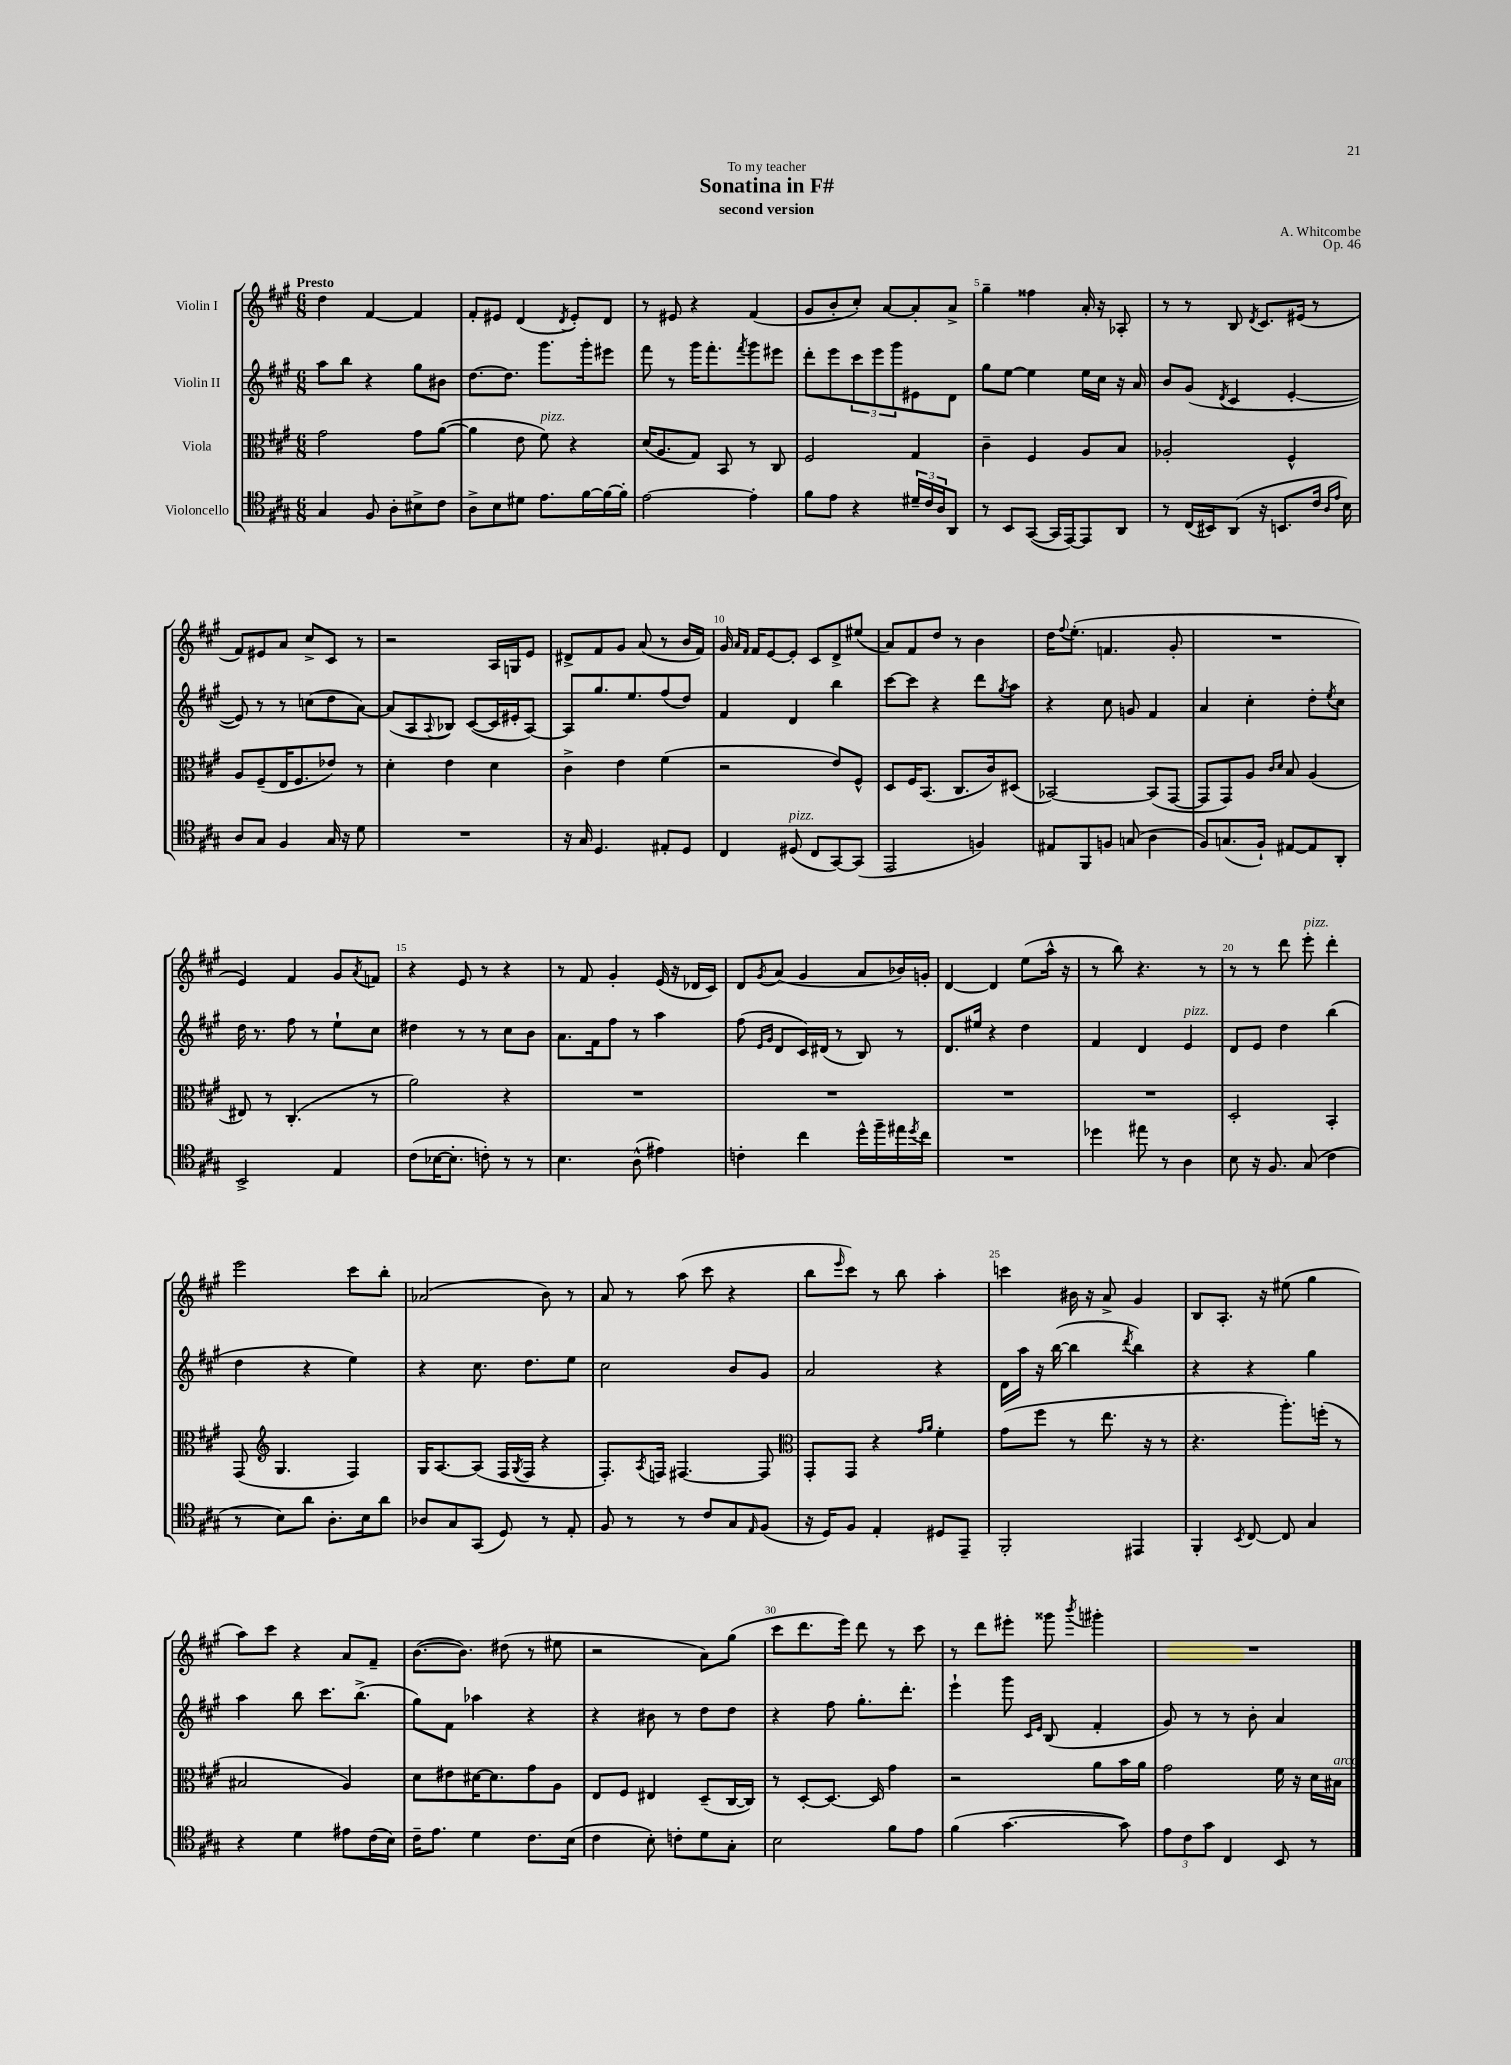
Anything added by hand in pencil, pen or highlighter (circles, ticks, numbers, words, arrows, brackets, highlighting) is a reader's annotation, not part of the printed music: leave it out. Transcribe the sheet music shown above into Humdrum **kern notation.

**kern	**kern	**kern	**kern
*part4	*part3	*part2	*part1
*staff4	*staff3	*staff2	*staff1
*I"Violoncello	*I"Viola	*I"Violin II	*I"Violin I
*clefC4	*clefC3	*clefG2	*clefG2
*k[f#c#g#]	*k[f#c#g#]	*k[f#c#g#]	*k[f#c#g#]
*M6/8	*M6/8	*M6/8	*M6/8
=1	=1	=1	=1
!	!	!	!LO:TX:a:B:t=Presto
4G#/	2g#\	8aa\L	4dd\
.	.	8bb\J	.
8F#/	.	4r	[4f#/
8A'\L	.	.	.
8B#X^\	8g#\L	8gg#\L	4f#/]
8c#\J	([8a\J	8b#X\J	.
=2	=2	=2	=2
8A^\L	4a\]	[8.dd\L	8f#'/L
8B\	.	.	8e#X/J
.	.	8.dd\J]	.
8d#X\J	8e\	.	(4d/
!	!LO:TX:a:i:t=pizz.	!	!
8.e\L	8f#\)	8.ggg#\L	.
.	.	.	8qd/
.	4r	.	8e#'/L)
[16f#\L	.	16ggg#'\k	.
16f#\_	.	8eee#X\J	8d/J
16f#'\JJ]	.	.	.
=3	=3	=3	=3
[2e\	(16d/KL	8fff#\	8r
.	8.A/	.	.
.	.	8r	8e#X/
.	8G#/J)	16ggg#\KL	4r
.	.	8.fff#'\	.
.	8BB/	.	.
.	.	8qfff#/	.
4e'\]	8r	8ggg#\	(4f#/
.	8C#/	8eee#X\J	.
=4	=4	=4	=4
8f#\L	2F#/	8ddd'\L	8g#/L
8e\J	.	8eee\	8b'/
4r	.	12ccc#\	8cc#'/J)
.	.	12eee\	.
.	.	.	[8a/L
.	.	12ggg#\	.
24d#X~/LL	4G#/	8e#X\	8a'/]
24c#/	.	.	.
24A/J	.	.	.
8AA/J	.	8d\J	8a^/J
=5	=5	=5	=5
8r	4c#~\	8gg#\L	4gg#~\
8BB/L	.	[8ee\J	.
([8GG#/J	4F#/	4ee\]	4ff##X\
16GG#/LL]	.	.	.
[16EE/J)	.	.	.
8EE/]	8A/L	16ee\LL	16a'/
.	.	16cc#\JJ	16r
8AA/J	8B/J	16r	8A-X'/
.	.	16a/	.
=6	=6	=6	=6
8r	2A-X'/	8b/L	8r
(16C#/LL	.	(8g#/J	8r
16BB#X/J)	.	.	.
.	.	8qd/	.
(8AA/J	.	4c#/	8B/
.	.	.	8qd/
16r	.	.	8.c#/L
8.BBn/L	.	.	.
.	4F#^^/	[4e'/	.
.	.	.	(16e#X/Jk
16c#/Jk	.	.	8r
16qqA/LL	.	.	.
16qqe/JJ	.	.	.
16B\)	.	.	.
!!LO:LB:g=z
=7	=7	=7	=7
8A/L	8A/L	8e/])	8f#/L)
8G#/J	(8F#~/	8r	8e#X/
4F#/	16E/K	8r	8a/J
.	8.F#/	.	.
.	.	(8ccn\L	8cc#^/L
16G#/	8e-X/J)	8dd\	8c#/J
16r	.	.	.
8d\	8r	[8a\J)	8r
=8	=8	=8	=8
2.r	4d'\	(8a/L]	2r
.	.	8A/	.
.	.	8qqA/	.
.	4e\	8B-X/J)	.
.	.	([8c#/L	.
.	4d\	16c#/L]	16A/LL
.	.	16e#X'/J	16Gn/J
.	.	[8A/J)	8e/J
=9	=9	=9	=9
16r	4c#^\	8A/L]	8d#X^/L
16G#/	.	.	.
4.D/	.	8.gg#/	8f#/
.	4e\	.	8g#/J
.	.	8.ee/	.
.	.	.	(8a/
8E#X'/L	(4f#\	(8ff#/	8r
8D/J	.	8dd/J)	16b/LL
.	.	.	16f#/JJ)
=10	=10	=10	=10
4C#/	2r	4f#/	16g#/
.	.	.	16qqa/LL
.	.	.	16qqf#/JJ
.	.	.	16f#/KL
.	.	.	[8e/
!LO:TX:a:i:t=pizz.	!	!	!
(8D#X/	.	4d/	8e'/J]
8C#/L	.	.	8c#/L
[8GG#/)	8e/L)	4bb\	8d^/
(8GG#/J]	8F#^^/J	.	(8ee#X/J
=11	=11	=11	=11
2EE/	8D/L	[8ccc#\L	8a/L)
.	16F#/K	8ccc#\J]	8f#/
.	(8.BB/J	.	.
.	.	4r	8dd/J
.	8.C#/L	.	8r
4Fn/)	.	8ddd\L	4b\
.	16c#/k)	.	.
.	.	8qgg#/	.
.	(8D#X/J	8aa\J	.
=12	=12	=12	=12
8E#X/L	[2BB-X/)	4r	16dd\KL
.	.	.	8qqff#/
.	.	.	(8.ee'\J
8FF#/	.	.	.
8Fn/J	.	8cc#\	4.fn/
(8Gn/	.	8gn/	.
4A\	(8BB-/L]	4f#/	.
.	[8GG#/J	.	8g#'/
=13	=13	=13	=13
8F#/L)	8GG#/L]	4a/	2.r
(8.Gn/	8GG#/)	.	.
.	8A/J	4cc#'\	.
16F#`/Jk)	.	.	.
.	16qqc#/LL	.	.
.	16qqd/JJ	.	.
[8E#X/L	8B/	.	.
8E#/]	(4A/	8dd'\L	.
.	.	8qee/	.
8AA'/J	.	8cc#\J	.
!!LO:LB:g=z
=14	=14	=14	=14
2BB^/	8E#X/)	16dd\	4e/)
.	.	8.r	.
.	8r	.	.
.	(4.C#'/	8ff#\	4f#/
.	.	8r	.
4E/	.	8ee`\L	8g#/L
.	.	.	8qa/
.	8r	8cc#\J	8fn/J
=15	=15	=15	=15
(8c#\L	2a\)	4dd#X\	4r
[16B-X\K	.	.	.
8.B-'\J]	.	.	.
.	.	8r	8e/
8cn'\)	.	8r	8r
8r	4r	8cc#\L	4r
8r	.	8b\J	.
=16	=16	=16	=16
4.B\	2.r	8.a\L	8r
.	.	.	8f#/
.	.	16f#\k	.
.	.	8ff#\J	4g#'/
(8A^^\	.	8r	.
4e#X\)	.	4aa\	(16e/
.	.	.	16r
.	.	.	16d-X/LL
.	.	.	16c#/JJ)
=17	=17	=17	=17
4cn'\	2.r	(8ff#\	8d/L
.	.	16qqe/LL	.
.	.	16qqg#/JJ	8qg#/
.	.	8d/L	(8a/J
4cc#\	.	16c#/L)	4g#/
.	.	(16d#X/JJ	.
.	.	8r	.
16dd^^\LL	.	8B/)	8a/L
16ff#~\	.	.	.
16ee#X\	.	8r	16b-X/L)
8qdd/	.	.	.
16cc#\JJ	.	.	16gn'/JJ
=18	=18	=18	=18
2.r	2.r	8.d/L	[4d/
.	.	16ee#X/Jk	.
.	.	4r	4d/]
.	.	4dd\	(8ee\L
.	.	.	16aa^^\Jk
.	.	.	16r
=19	=19	=19	=19
4dd-X\	2.r	4f#/	8r
.	.	.	8bb\)
8ee#X\	.	4d/	4.r
8r	.	.	.
!	!	!LO:TX:a:i:t=pizz.	!
4A\	.	4e/	.
.	.	.	8r
=20	=20	=20	=20
8B\	2D'/	8d/L	8r
16r	.	8e/J	8r
8.F#/	.	.	.
.	.	4dd\	8ddd\
!	!	!	!LO:TX:a:i:t=pizz.
(8G#/	.	.	8eee'\
4c#\	4BB'/	(4bb\	4ddd'\
!!LO:LB:g=z
=21	=21	=21	=21
8r	(8GG#/	4dd\	2eee\
*	*clefG2	*	*
8B\L)	4.G#/	.	.
8a\J	.	4r	.
8.A'\L	.	.	.
.	4F#/)	4ee\)	8ccc#\L
16B\k	.	.	.
8a\J	.	.	8bb'\J
=22	=22	=22	=22
8A-X/L	16G#/KL	4r	(2a-X/
.	[8.A/	.	.
8G#/	.	.	.
(8GG#/J	(8A/J]	8.cc#\	.
8D/)	16F#/LL	.	.
.	8qG#/	.	.
.	16F#/JJ	8.dd\L	.
8r	4r	.	8b\)
8E'/	.	8ee\J	8r
=23	=23	=23	=23
8F#/	8.F#'/L)	2cc#\	8a/
8r	.	.	8r
.	8qA/	.	.
.	16Fn/Jk	.	.
8r	[4.F#X/	.	(8aa\
8c#/L	.	.	8ccc#\
8G#/	.	8b/L	4r
16qqE/	.	.	.
(8F#/J	8F#/]	8g#/J	.
=24	=24	=24	=24
*	*clefC3	*	*
16r	8GG#'/L	2a/	8bb\L
16D/KL)	.	.	.
.	.	.	16qqeee/
8F#/J	8GG#/J	.	8ccc#\J)
4E'/	4r	.	8r
.	.	.	8bb\
.	16qqg#/LL	.	.
.	16qqa/JJ	.	.
8D#X/L	4f#'\	4r	4aa'\
8EE~/J	.	.	.
=25	=25	=25	=25
2FF#'/	(8g#\L	16d\LL	4cccn\
.	.	16aa\JJ	.
.	8ff#\J	16r	.
.	.	([16bb\	.
.	8r	4bb\]	16b#X\
.	.	.	16r
.	8.ee\	.	8a^/
.	.	8qddd/	.
4EE#X/	.	4bb\)	4g#/
.	16r	.	.
.	8r	.	.
=26	=26	=26	=26
4FF#'/	4.r	4r	8B/L
.	.	.	8.A'/J
8qBB/	.	.	.
[8C#/	.	4r	.
.	.	.	16r
8C#/]	8.aa'\L)	.	(8ee#X\
4G#/	.	4gg#\	4gg#\
.	(16ffn'\Jk	.	.
.	8r	.	.
!!LO:LB:g=z
=27	=27	=27	=27
4r	2B#X/	4aa\	8aa\L)
.	.	.	8ccc#\J
4d\	.	8bb\	4r
.	.	8.ccc#\L	.
8e#X\L	4A/)	.	8a/L
.	.	(8.bb^\J	.
(16c#\L	.	.	8f#~/J
16B\JJ)	.	.	.
=28	=28	=28	=28
16c#~\KL	8d\L	8gg#\L)	([8.b\L
8.e\J	.	.	.
.	8e#X\	8f#\J	.
.	.	.	8.b\J])
4d\	[16d#X\K	4aa-X\	.
.	8.d#\]	.	.
.	.	.	(8dd#X\
8.c#\L	8g#\	4r	8r
.	8A\J	.	8ee#X\
(16B\Jk	.	.	.
=29	=29	=29	=29
4c#\	8E/L	4r	2r
.	8F#/J	.	.
8B'\)	4E#X/	8b#X\	.
8cn'\L	.	8r	.
8d\	(8D~/L	8dd\L	8a\L)
8G#'\J	[16C#/L	8dd\J	(8gg#\J
.	16C#/JJ])	.	.
=30	=30	=30	=30
2B\	8r	4r	8ccc#\L
.	[8D'/L	.	8.ddd\
.	8.D/J_	8ff#\	.
.	.	.	16eee\Jk)
.	.	8.gg#'\L	8ddd\
.	16D/]	.	.
8f#\L	4g#\	.	8r
.	.	8.ddd'\J	.
8e\J	.	.	8ccc#\
=31	=31	=31	=31
(4f#\	2r	4eee`\	8r
.	.	.	8ddd\L
[4.g#\	.	8ggg#\	8eee#X'\J
.	.	16qqc#/LL	.
.	.	16qqe/JJ	.
.	.	(8B/	8ggg##X\
.	.	.	8qbbb/
.	8a\L	4f#'/	4ggg#X'\
8g#\])	16b\L	.	.
.	16a\JJ	.	.
=32	=32	=32	=32
12e\L	2g#\	8g#/)	2.r
12c#\	.	.	.
.	.	8r	.
12g#\J	.	.	.
4C#/	.	8r	.
.	.	8b'\	.
8BB/	16f#\	4a/	.
.	16r	.	.
8r	16d\LL	.	.
!	!LO:TX:a:i:t=arco	!	!
.	16B#X\JJ	.	.
==	==	==	==
*-	*-	*-	*-
